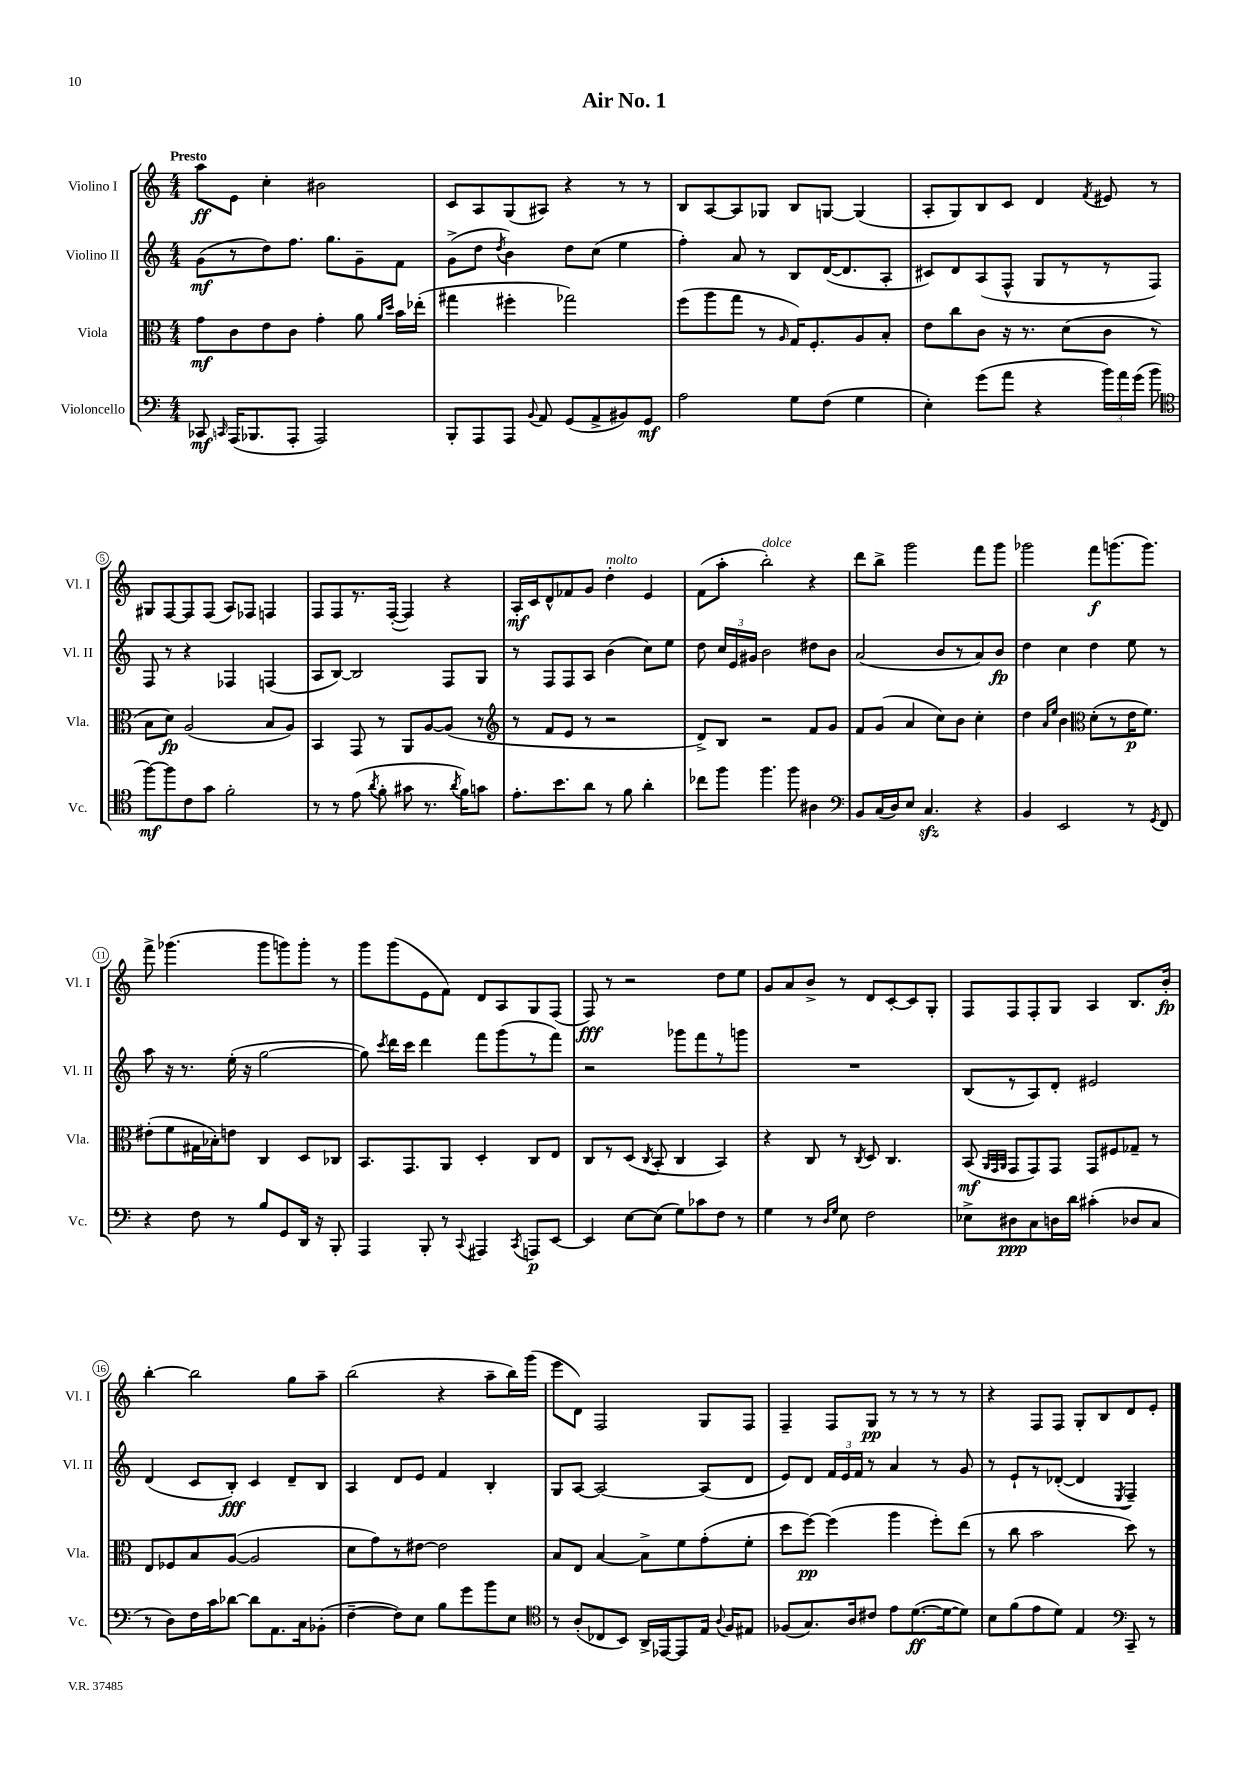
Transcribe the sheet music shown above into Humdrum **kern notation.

**kern	**kern	**kern	**kern
*staff4	*staff3	*staff2	*staff1
*clefF4	*clefC3	*clefG2	*clefG2
*k[]	*k[]	*k[]	*k[]
*M4/4	*M4/4	*M4/4	*M4/4
8CC-	8g	(8g	8aa
16qqCC	.	.	.
(16AAA	8c	8r	8e
8.BBB-	.	.	.
.	8e	8dd)	4cc'
8AAA'	8c	8.ff	.
2AAA)	4g'	.	2b#
.	.	8.gg	.
.	8a	8g~	.
.	16qqa	.	.
.	16qqdd	.	.
.	16b	8f	.
.	(16ee-'	.	.
=	=	=	=
8BBB'	4gg#	(8g^	8c
8AAA	.	8dd	8A
.	.	8qdd	.
8AAA	4ff#'	4b)	(8G
8qqBB	.	.	.
8AA	.	.	8A#)
(8GG	2gg-)	8dd	4r
8AA^	.	(8cc	.
8BB#)	.	4ee	8r
8GG	.	.	8r
=	=	=	=
2A	(8ff	4ff')	8B
.	8aa	.	[8A
.	8gg	8a	8A]
.	8r	8r	8G-
.	16qqA	.	.
8G	16G)	8B	8B
.	8.F'	.	.
(8F	.	([16d	[8G
.	.	8.d]	.
4G	8A	.	(4G]
.	8B'	8A'	.
=	=	=	=
4E')	8e	8c#)	8A'
.	8cc	8d	8G)
(8g	8c	(8A	8B
8a	16r	8F^^	8c
.	8.r	.	.
4r	.	8G	4d
.	(8d	8r	.
.	.	.	8qf
24b)	8c	8r	8e#
24a	.	.	.
(24g	.	.	.
8b	8r	8F)	8r
=	=	=	=
*clefC4	*	*	*
[8ff)	8B	8F	8G#
8ff]	8d)	8r	[8F
8c	(2A	4r	8F]
8g	.	.	(8F
2f'	.	4F-	8A)
.	.	.	8F-
.	8B	(4F	4F
.	8A)	.	.
=	=	=	=
8r	4BB	8A	8F
8r	.	[8B)	8F
(8e	8GG	2B]	8.r
8qa	.	.	.
8f'	8r	.	.
.	.	.	([16F'
8g#	8AA	.	4F])
8.r	[8A	.	.
.	(8A]	8F	4r
8qa	.	.	.
16f)	.	.	.
8g	8r	8G	.
=	=	=	=
*	*clefG2	*	*
8.e'	8r	8r	16A'
.	.	.	16c
.	8f	8F	8d^^
8.b	.	.	.
.	8e	8F	8f-
8a	8r	8A	8g
8r	2r	(4b	4dd'
8f	.	.	.
4a'	.	8cc)	4e
.	.	8ee	.
=	=	=	=
8cc-	8d^)	8dd	(8f
8ff	8B	24cc	8aa'
.	.	24e	.
.	.	24g#	.
4.ff	2r	2b	2bb')
8ff	.	.	.
4A#	8f	8dd#	4r
.	8g	8b	.
=	=	=	=
*clefF4	*	*	*
8BB	8f	(2a	8ddd
(16C	(8g	.	8bb^
16D)	.	.	.
8E	4a	.	2ggg
4.C	.	.	.
.	8cc)	8b	.
.	8b	8r	.
4r	4cc'	8a)	8fff
.	.	8b	8ggg
=	=	=	=
4BB	4dd	4dd	2ggg-
.	16qqa	.	.
.	16qqee	.	.
2EE	4b	4cc	.
*	*clefC3	*	*
.	(8d'	4dd	8fff
.	8r	.	(8.ggg
8r	16e	8ee	.
.	8.f)	.	8.ggg)
8qGG	.	.	.
8FF	.	8r	.
=	=	=	=
4r	(8e#'	8aa	8fff^
.	8f	16r	(4.ggg-
.	.	8.r	.
8F	16G#	.	.
.	16B-')	.	.
8r	8e	(16ee'	.
.	.	16r	.
8B	4C	[2gg	8ggg-
8GG	.	.	8ggg)
16DD	8D	.	8ggg'
16r	.	.	.
8BBB'	8C-	.	8r
=	=	=	=
4AAA	8.BB	8gg])	8ggg
.	.	8qccc	.
.	.	16ddd	(8ggg
.	8.GG	16ccc	.
8BBB'	.	4ddd	8e
8r	8AA	.	8f)
8qqCC	.	.	.
4AAA#	4D'	8fff	8d
.	.	(8ggg	8A
8qCC	.	.	.
8AAA	8C	8r	8G
[8EE	8E	8fff)	(8F
=	=	=	=
4EE]	8C	2r	8F)
.	8r	.	8r
[8E	(8D	.	2r
.	8qC	.	.
(8E]	8BB'	.	.
8G)	4C	8ggg-	.
8c-	.	8fff	.
8F	4BB)	8r	8dd
8r	.	8ggg	8ee
=	=	=	=
4G	4r	1r	8g
.	.	.	8a
8r	8C	.	8b^
16qqD	.	.	.
16qqG	.	.	.
8E	8r	.	8r
.	8qC	.	.
2F	8D	.	8d
.	4.C	.	[8c'
.	.	.	8c]
.	.	.	8G'
=	=	=	=
8E-^	(8BB	(8B	8F
.	32qqAA	.	.
.	32qqGG	.	.
.	32qqAA	.	.
8D#	8GG	8r	8F
8C	8GG)	8A)	8F'
16D	8GG	8d'	8G
16d	.	.	.
(4c#'	8GG	2e#	4A
.	8F#	.	.
8D-	8G-~	.	8.B
8C	8r	.	.
.	.	.	16b'
=	=	=	=
8r	8E	(4d	[4bb'
8D)	8F-	.	.
16F	8B	8c	2bb]
16c	.	.	.
[8d-	([8A	8B')	.
8d-]	2A]	4c	.
8.AA	.	.	.
.	.	8d~	8gg
16C	.	.	.
(8BB-'	.	8B	8aa~
=	=	=	=
[4F~	8d	4A	(2bb
.	8g)	.	.
8F])	8r	8d	.
8E	[8e#	8e	.
8B	2e#]	4f	4r
8g	.	.	.
8b	.	4B'	8aa~
8E	.	.	16bb)
.	.	.	(16ggg
=	=	=	=
*clefC4	*	*	*
8r	8B	8G	8eee
(8A'	8E	[8A	8d)
8C-	[4B	2A_	2F
8BB)	.	.	.
16AA^	8B^]	.	.
[16EE-	.	.	.
8EE-]	8f	.	.
16E	(8g'	(8A]	8G
8qqA	.	.	.
16F	.	.	.
8E#	8f'	8d	8F
=	=	=	=
(8F-	8dd	8e)	4F~
8.G)	[8ff)	8d	.
.	(4ff]	24f	8F
.	.	24e	.
16A	.	.	.
.	.	24f	.
8c#	.	8r	8G
8e	4aa	4a	8r
([8.d	.	.	8r
.	8ff')	8r	8r
16d_	.	.	.
8d])	(8ee	8g	8r
=	=	=	=
8B	8r	8r	4r
(8f	8cc	8e`	.
8e	2b	8r	8F
8d)	.	([8d-'	8F
4E	.	4d-]	8G'
.	.	.	8B
*clefF4	*	*	*
.	.	8qE	.
8CC~	8dd)	4F~)	8d
8r	8r	.	8e'
==	==	==	==
*-	*-	*-	*-
